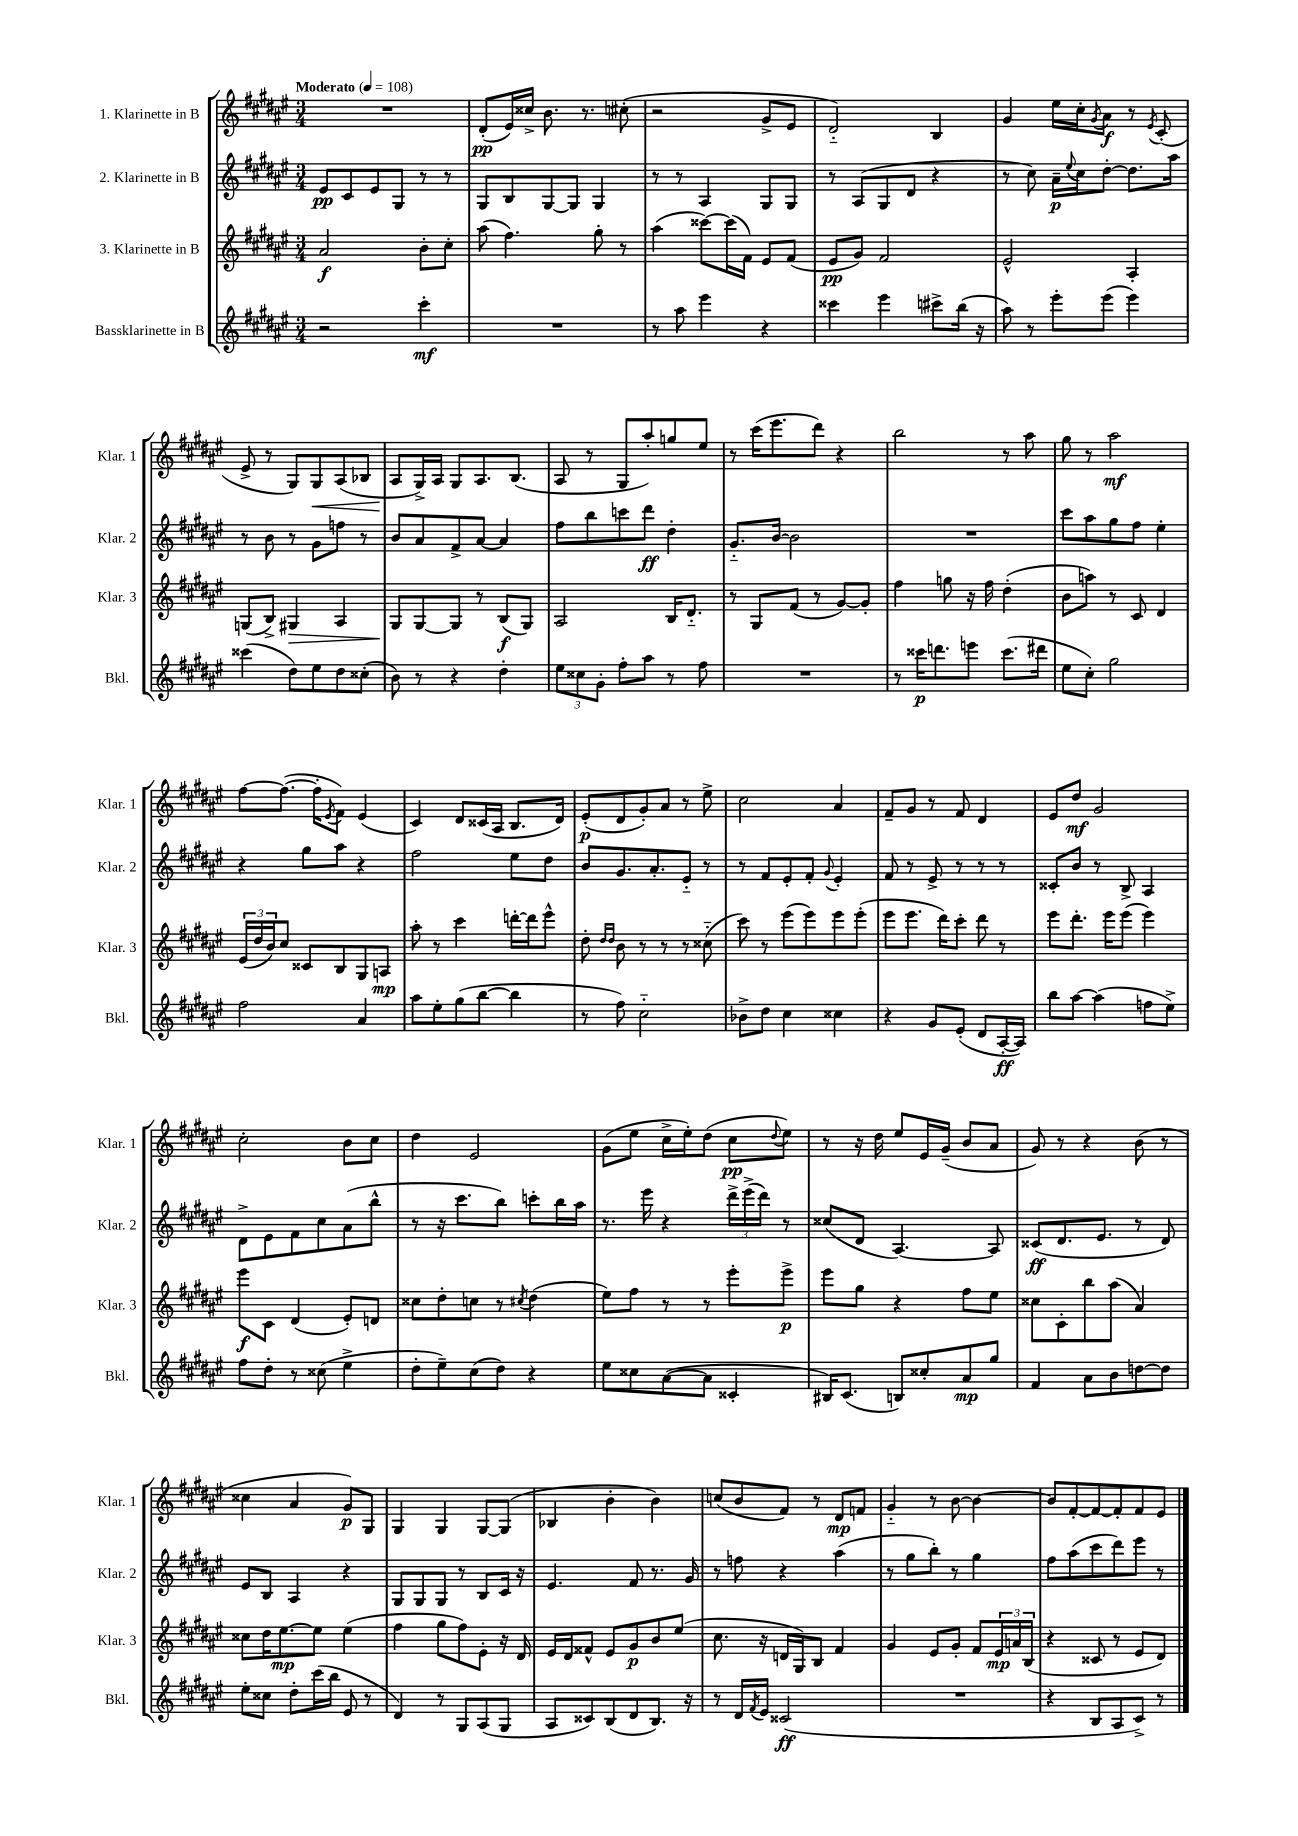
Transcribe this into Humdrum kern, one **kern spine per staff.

**kern	**dynam	**kern	**dynam	**kern	**dynam	**kern	**dynam
*part4	*part4	*part3	*part3	*part2	*part2	*part1	*part1
*staff4	*staff4	*staff3	*staff3	*staff2	*staff2	*staff1	*staff1
*I"Bassklarinette in B	*	*I"3. Klarinette in B	*	*I"2. Klarinette in B	*	*I"1. Klarinette in B	*
*I'Bkl.	*	*I'Klar. 3	*	*I'Klar. 2	*	*I'Klar. 1	*
*clefG2	*	*clefG2	*	*clefG2	*	*clefG2	*
*k[f#c#g#d#a#e#]	*	*k[f#c#g#d#a#e#]	*	*k[f#c#g#d#a#e#]	*	*k[f#c#g#d#a#e#]	*
*M3/4	*	*M3/4	*	*M3/4	*	*M3/4	*
*MM108	*	*MM108	*	*MM108	*	*MM108	*
=1	=1	=1	=1	=1	=1	=1	=1
!	!	!	!	!	!	!LO:TX:a:B:t=Moderato	!
2r	.	2a#/	f	8e#/L	pp	2.r	.
.	.	.	.	8c#/	.	.	.
.	.	.	.	8e#/	.	.	.
.	.	.	.	8G#/J	.	.	.
4ccc#'\	mf	8b'\L	.	8r	.	.	.
.	.	8cc#'\J	.	8r	.	.	.
=2	=2	=2	=2	=2	=2	=2	=2
2.r	.	(8aa#\	.	8G#/L	.	(8d#'/L	pp
.	.	4.ff#\)	.	8B/	.	16e#/L)	.
.	.	.	.	.	.	16cc##X^/JJ	.
.	.	.	.	[8G#/	.	8.b\	.
.	.	.	.	8G#/J]	.	.	.
.	.	.	.	.	.	8.r	.
.	.	8gg#'\	.	4G#/	.	.	.
.	.	8r	.	.	.	(8cc#X'\	.
=3	=3	=3	=3	=3	=3	=3	=3
8r	.	(4aa#\	.	8r	.	2r	.
8aa#\	.	.	.	8r	.	.	.
4eee#\	.	[8ccc##X\L)	.	4A#/	.	.	.
.	.	(16ccc##\L]	.	.	.	.	.
.	.	16f#\JJ)	.	.	.	.	.
4r	.	8e#/L	.	8G#/L	.	8g#^/L	.
.	.	(8f#/J	.	8G#/J	.	8e#/J	.
=4	=4	=4	=4	=4	=4	=4	=4
4ccc##X\	.	8e#/L	pp	8r	.	2d#/)	.
.	.	8g#/J)	.	(8A#/L	.	.	.
4eee#\	.	2f#/	.	8G#/	.	.	.
.	.	.	.	8d#/J	.	.	.
8ccc#X^\L	.	.	.	4r	.	4B/	.
(16bb\Jk	.	.	.	.	.	.	.
16r	.	.	.	.	.	.	.
=5	=5	=5	=5	=5	=5	=5	=5
8aa#\)	.	2e#^^/	.	8r	.	4g#/	.
8r	.	.	.	8cc#\)	.	.	.
8eee#'\L	.	.	.	16a#~\LL	p	16ee#\LL	.
.	.	.	.	8qqee#/	.	.	.
.	.	.	.	16cc#\J	.	16cc#'\J	.
.	.	.	.	.	.	8qg#/	.
(8eee#\J	.	.	.	[8dd#'\J	.	8a#\J	f
4eee#\)	.	4A#'/	.	8.dd#\L]	.	8r	.
.	.	.	.	.	.	8qe#/	.
.	.	.	.	.	.	(8c#'/	.
.	.	.	.	16aa#\Jk	.	.	.
!!LO:LB:g=z
=6	=6	=6	=6	=6	=6	=6	=6
(4ccc##X\	.	(8Gn/L	.	8r	.	8e#^/	.
.	.	8B^/J)	.	8b\	.	8r	.
!	!	!	!LO:HP:b	!	!	!	!
8dd#\L)	.	4G#X/	>	8r	.	8G#/L)	.
!	!	!	!	!	!	!	!LO:HP:b
8ee#\	.	.	.	8g#\L	.	8G#/	<
8dd#\	.	4A#/	.	8ffn\J	.	(8A#/	.
(8cc##X'\J	.	.	.	8r	.	8B-X/J	.
=7	=7	=7	=7	=7	=7	=7	=7
8b\)	.	8G#/L	.	8b/L	.	8A#/L	.
8r	.	[8G#/	]	8a#/	.	16G#^/L)	[
.	.	.	.	.	.	16A#/JJ	.
4r	.	8G#/J]	.	8f#^/	.	8G#/L	.
.	.	8r	.	[8a#/J	.	8.A#/	.
4dd#'\	.	(8B/L	f	4a#/]	.	.	.
.	.	.	.	.	.	(8.B/J	.
.	.	8G#/J)	.	.	.	.	.
=8	=8	=8	=8	=8	=8	=8	=8
12ee#\L	.	2A#/	.	8ff#\L	.	8A#/	.
12cc##X\	.	.	.	.	.	.	.
.	.	.	.	8bb\	.	8r	.
12g#'\J	.	.	.	.	.	.	.
8ff#'\L	.	.	.	8cccn\	.	8G#/L	.
8aa#\J	.	.	.	8ddd#\J	ff	8aa#'/)	.
8r	.	16B/KL	.	4dd#'\	.	8ggn/	.
.	.	8.d#/J	.	.	.	.	.
8ff#\	.	.	.	.	.	8ee#/J	.
=9	=9	=9	=9	=9	=9	=9	=9
2.r	.	8r	.	8.g#/L	.	8r	.
.	.	8G#/L	.	.	.	(16ccc#\KL	.
.	.	.	.	[16b/Jk	.	8.eee#\	.
.	.	(8f#/J	.	2b\]	.	.	.
.	.	8r	.	.	.	8ddd#\J)	.
.	.	[8g#/L)	.	.	.	4r	.
.	.	8g#'/J]	.	.	.	.	.
=10	=10	=10	=10	=10	=10	=10	=10
8r	.	4ff#\	.	2.r	.	2bb\	.
16ccc##X\KL	p	.	.	.	.	.	.
8.dddn\	.	.	.	.	.	.	.
.	.	8ggn\	.	.	.	.	.
8eeen\J	.	16r	.	.	.	.	.
.	.	16ff#\	.	.	.	.	.
(8.ccc##\L	.	(4dd#'\	.	.	.	8r	.
.	.	.	.	.	.	8aa#\	.
16ddd#X\Jk	.	.	.	.	.	.	.
=11	=11	=11	=11	=11	=11	=11	=11
8ee#\L	.	8b\L	.	8ccc#\L	.	8gg#\	.
8cc#'\J)	.	8aan\J)	.	8aa#\	.	8r	.
2gg#\	.	8r	.	8gg#\	.	2aa#\	mf
.	.	8c#/	.	8ff#\J	.	.	.
.	.	4d#/	.	4ee#'\	.	.	.
!!LO:LB:g=z
=12	=12	=12	=12	=12	=12	=12	=12
2ff#\	.	(24e#/LL	.	4r	.	[8ff#\L	.
.	.	24dd#/	.	.	.	.	.
.	.	24b/J)	.	.	.	.	.
.	.	8cc#/J	.	.	.	(8.ff#\J_	.
.	.	8c##X/L	.	8gg#\L	.	.	.
.	.	.	.	.	.	16ff#'\KL]	.
.	.	.	.	.	.	8qe#/	.
.	.	8B/	.	8aa#\J	.	8f#\J)	.
4a#/	.	8G#/	.	4r	.	(4e#/	.
.	.	8An/J	mp	.	.	.	.
=13	=13	=13	=13	=13	=13	=13	=13
8aa#\L	.	8aa#'\	.	2ff#\	.	4c#/)	.
8ee#'\	.	8r	.	.	.	.	.
(8gg#\	.	4ccc#\	.	.	.	8d#/L	.
[8bb\J	.	.	.	.	.	(16c##X/L	.
.	.	.	.	.	.	16A#/JJ	.
4bb\]	.	[16dddn'\LL	.	8ee#\L	.	8.B/L	.
.	.	16ddd\J]	.	.	.	.	.
.	.	8eee#^^\J	.	8dd#\J	.	.	.
.	.	.	.	.	.	16d#/Jk)	.
=14	=14	=14	=14	=14	=14	=14	=14
8r	.	8dd#'\	.	8b/L	.	(8e#'/L	p
.	.	16qqdd#/LL	.	.	.	.	.
.	.	16qqdd#/JJ	.	.	.	.	.
8ff#\)	.	8b\	.	8.g#/	.	8d#/	.
2cc#\	.	8r	.	.	.	8g#'/)	.
.	.	.	.	8.a#'/	.	.	.
.	.	8r	.	.	.	8a#/J	.
.	.	8r	.	8e#/J	.	8r	.
.	.	(8cc##X\	.	8r	.	8ee#^\	.
=15	=15	=15	=15	=15	=15	=15	=15
8b-X^\L	.	8ccc#\)	.	8r	.	2cc#\	.
8dd#\J	.	8r	.	8f#/L	.	.	.
4cc#\	.	(8eee#\L	.	8e#'/	.	.	.
.	.	8eee#\)	.	8f#'/J	.	.	.
.	.	.	.	8qqg#/	.	.	.
4cc##X\	.	8eee#\	.	4e#'/	.	4a#/	.
.	.	(8eee#'\J	.	.	.	.	.
=16	=16	=16	=16	=16	=16	=16	=16
4r	.	8eee#\L	.	8f#/	.	8f#~/L	.
.	.	8.eee#\J	.	8r	.	8g#/J	.
8g#/L	.	.	.	8e#^/	.	8r	.
.	.	16ddd#\KL)	.	.	.	.	.
(8e#'/J	.	8ccc#'\J	.	8r	.	8f#/	.
8d#/L	.	8ddd#\	.	8r	.	4d#/	.
[16A#'/L	ff	8r	.	8r	.	.	.
16A#/JJ])	.	.	.	.	.	.	.
=17	=17	=17	=17	=17	=17	=17	=17
8bb\L	.	8eee#\L	.	8c##X'/L	.	8e#/L	.
[8aa#\J	.	8.ddd#'\J	.	8b/J	.	8dd#/J	mf
(4aa#\]	.	.	.	8r	.	2g#/	.
.	.	16eee#\KL	.	.	.	.	.
.	.	(8eee#\J	.	8B^/	.	.	.
8ffn\L	.	4eee#\)	.	4A#/	.	.	.
8ee#^\J)	.	.	.	.	.	.	.
!!LO:LB:g=z
=18	=18	=18	=18	=18	=18	=18	=18
8ff#\L	.	8eee#\L	f	8d#^\L	.	2cc#'\	.
8dd#'\J	.	8c#\J	.	8e#\	.	.	.
8r	.	(4d#/	.	8f#\	.	.	.
(8cc##X\	.	.	.	8cc#\	.	.	.
4ee#^\	.	8e#'/L)	.	(8a#\	.	8b\L	.
.	.	8dn/J	.	8bb^^\J	.	8cc#\J	.
=19	=19	=19	=19	=19	=19	=19	=19
8dd#'\L	.	8cc##X\L	.	8r	.	4dd#\	.
8ee#~\)	.	8dd#'\	.	16r	.	.	.
.	.	.	.	8.ccc#\L	.	.	.
(8cc#\	.	8ccn\J	.	.	.	2e#/	.
8dd#\J)	.	8r	.	8bb\J)	.	.	.
.	.	8qcc#X/	.	.	.	.	.
4r	.	(4dd#\	.	8cccn'\L	.	.	.
.	.	.	.	16bb\L	.	.	.
.	.	.	.	16aa#\JJ	.	.	.
=20	=20	=20	=20	=20	=20	=20	=20
8ee#\L	.	8ee#\L)	.	8.r	.	(8g#\L	.
8cc##X\	.	8ff#\J	.	.	.	8ee#\J	.
.	.	.	.	16eee#\	.	.	.
([8a#\	.	8r	.	4r	.	16cc#^\LL	.
.	.	.	.	.	.	16ee#'\J)	.
8a#\J]	.	8r	.	.	.	(8dd#\J	.
4c##X'/	.	8eee#'\L	.	24ddd#^\LL	.	8cc#\L	pp
.	.	.	.	(24eee#^\	.	.	.
.	.	.	.	24ddd#\JJ)	.	.	.
.	.	.	.	.	.	8qqdd#/	.
.	.	8eee#^\J	p	8r	.	8ee#\J)	.
=21	=21	=21	=21	=21	=21	=21	=21
16B#X/KL)	.	8eee#\L	.	(8cc##X/L	.	8r	.
(8.c#/J	.	.	.	.	.	.	.
.	.	8gg#\J	.	8d#/J	.	16r	.
.	.	.	.	.	.	16dd#\	.
8Bn/L)	.	4r	.	[4.A#/)	.	8ee#/L	.
8cc##X'/	.	.	.	.	.	16e#/L	.
.	.	.	.	.	.	(16g#~/JJ	.
8a#/	mp	8ff#\L	.	.	.	8b/L	.
8gg#/J	.	8ee#\J	.	8A#/]	.	8a#/J	.
=22	=22	=22	=22	=22	=22	=22	=22
4f#/	.	8cc##X\L	.	(8c##X/L	ff	8g#/)	.
.	.	8c#'\	.	8.d#/	.	8r	.
8a#\L	.	8bb\	.	.	.	4r	.
.	.	.	.	8.e#/J	.	.	.
8b\	.	(8aa#\J	.	.	.	.	.
[8ddn\	.	4a#/)	.	8r	.	(8b\	.
8dd\J]	.	.	.	8d#/)	.	8r	.
!!LO:LB:g=z
=23	=23	=23	=23	=23	=23	=23	=23
8ee#'\L	.	8cc##X\L	.	8e#/L	.	4cc##X\	.
8cc##X\J	.	16dd#\K	.	8B/J	.	.	.
.	.	[8.ee#\	mp	.	.	.	.
8dd#'\L	.	.	.	4A#/	.	4a#/	.
(16ccc#\L	.	8ee#\J]	.	.	.	.	.
16bb\JJ	.	.	.	.	.	.	.
8e#/	.	(4ee#\	.	4r	.	8g#/L)	p
8r	.	.	.	.	.	8G#/J	.
=24	=24	=24	=24	=24	=24	=24	=24
4d#/)	.	4ff#\	.	8G#/L	.	4G#/	.
.	.	.	.	8G#/	.	.	.
8r	.	8gg#\L	.	8G#/J	.	4G#/	.
8G#/L	.	8ff#\)	.	8r	.	.	.
(8A#/	.	8e#'\J	.	8B/L	.	[8G#/L	.
8G#/J	.	16r	.	16c#/Jk	.	(8G#/J]	.
.	.	16d#/	.	16r	.	.	.
=25	=25	=25	=25	=25	=25	=25	=25
8A#/L	.	16e#/LL	.	4.e#/	.	4B-X/	.
.	.	16d#/J	.	.	.	.	.
8c##X/)	.	8f##X^^/J	.	.	.	.	.
(8B/	.	8e#/L	.	.	.	4b'\	.
8d#/	.	8g#/	p	8f#/	.	.	.
8.B/J)	.	8b/	.	8.r	.	4b\)	.
.	.	(8ee#/J	.	.	.	.	.
16r	.	.	.	16g#/	.	.	.
=26	=26	=26	=26	=26	=26	=26	=26
8r	.	8.cc#\	.	8r	.	(8ccn/L	.
16d#/LL	.	.	.	8ffn\	.	8b/	.
8qf#/	.	.	.	.	.	.	.
16e#/JJ	.	16r	.	.	.	.	.
(2c##X/	ff	16dn/LL	.	4r	.	8f#/J)	.
.	.	16G#/J)	.	.	.	.	.
.	.	8B/J	.	.	.	8r	.
.	.	4f#/	.	(4aa#\	.	8d#/L	mp
.	.	.	.	.	.	8fn/J	.
=27	=27	=27	=27	=27	=27	=27	=27
2.r	.	4g#/	.	8r	.	4g#/	.
.	.	.	.	8gg#\L	.	.	.
.	.	8e#/L	.	8bb'\J)	.	8r	.
.	.	8g#'/J	.	8r	.	[8b\	.
.	.	8f#/L	.	4gg#\	.	4b\_	.
.	.	24e#/L	mp	.	.	.	.
.	.	24an/	.	.	.	.	.
.	.	(24B/JJ	.	.	.	.	.
=28	=28	=28	=28	=28	=28	=28	=28
4r	.	4r	.	8ff#\L	.	8b/L]	.
.	.	.	.	(8aa#\	.	[8f#'/	.
8B/L	.	8c##X/	.	8ccc#\	.	8f#/_	.
8A#/	.	8r	.	8ddd#\)	.	8f#'/]	.
8c#^/J)	.	8e#/L	.	8eee#\J	.	8f#/	.
8r	.	8d#/J)	.	8r	.	8e#/J	.
==	==	==	==	==	==	==	==
*-	*-	*-	*-	*-	*-	*-	*-
